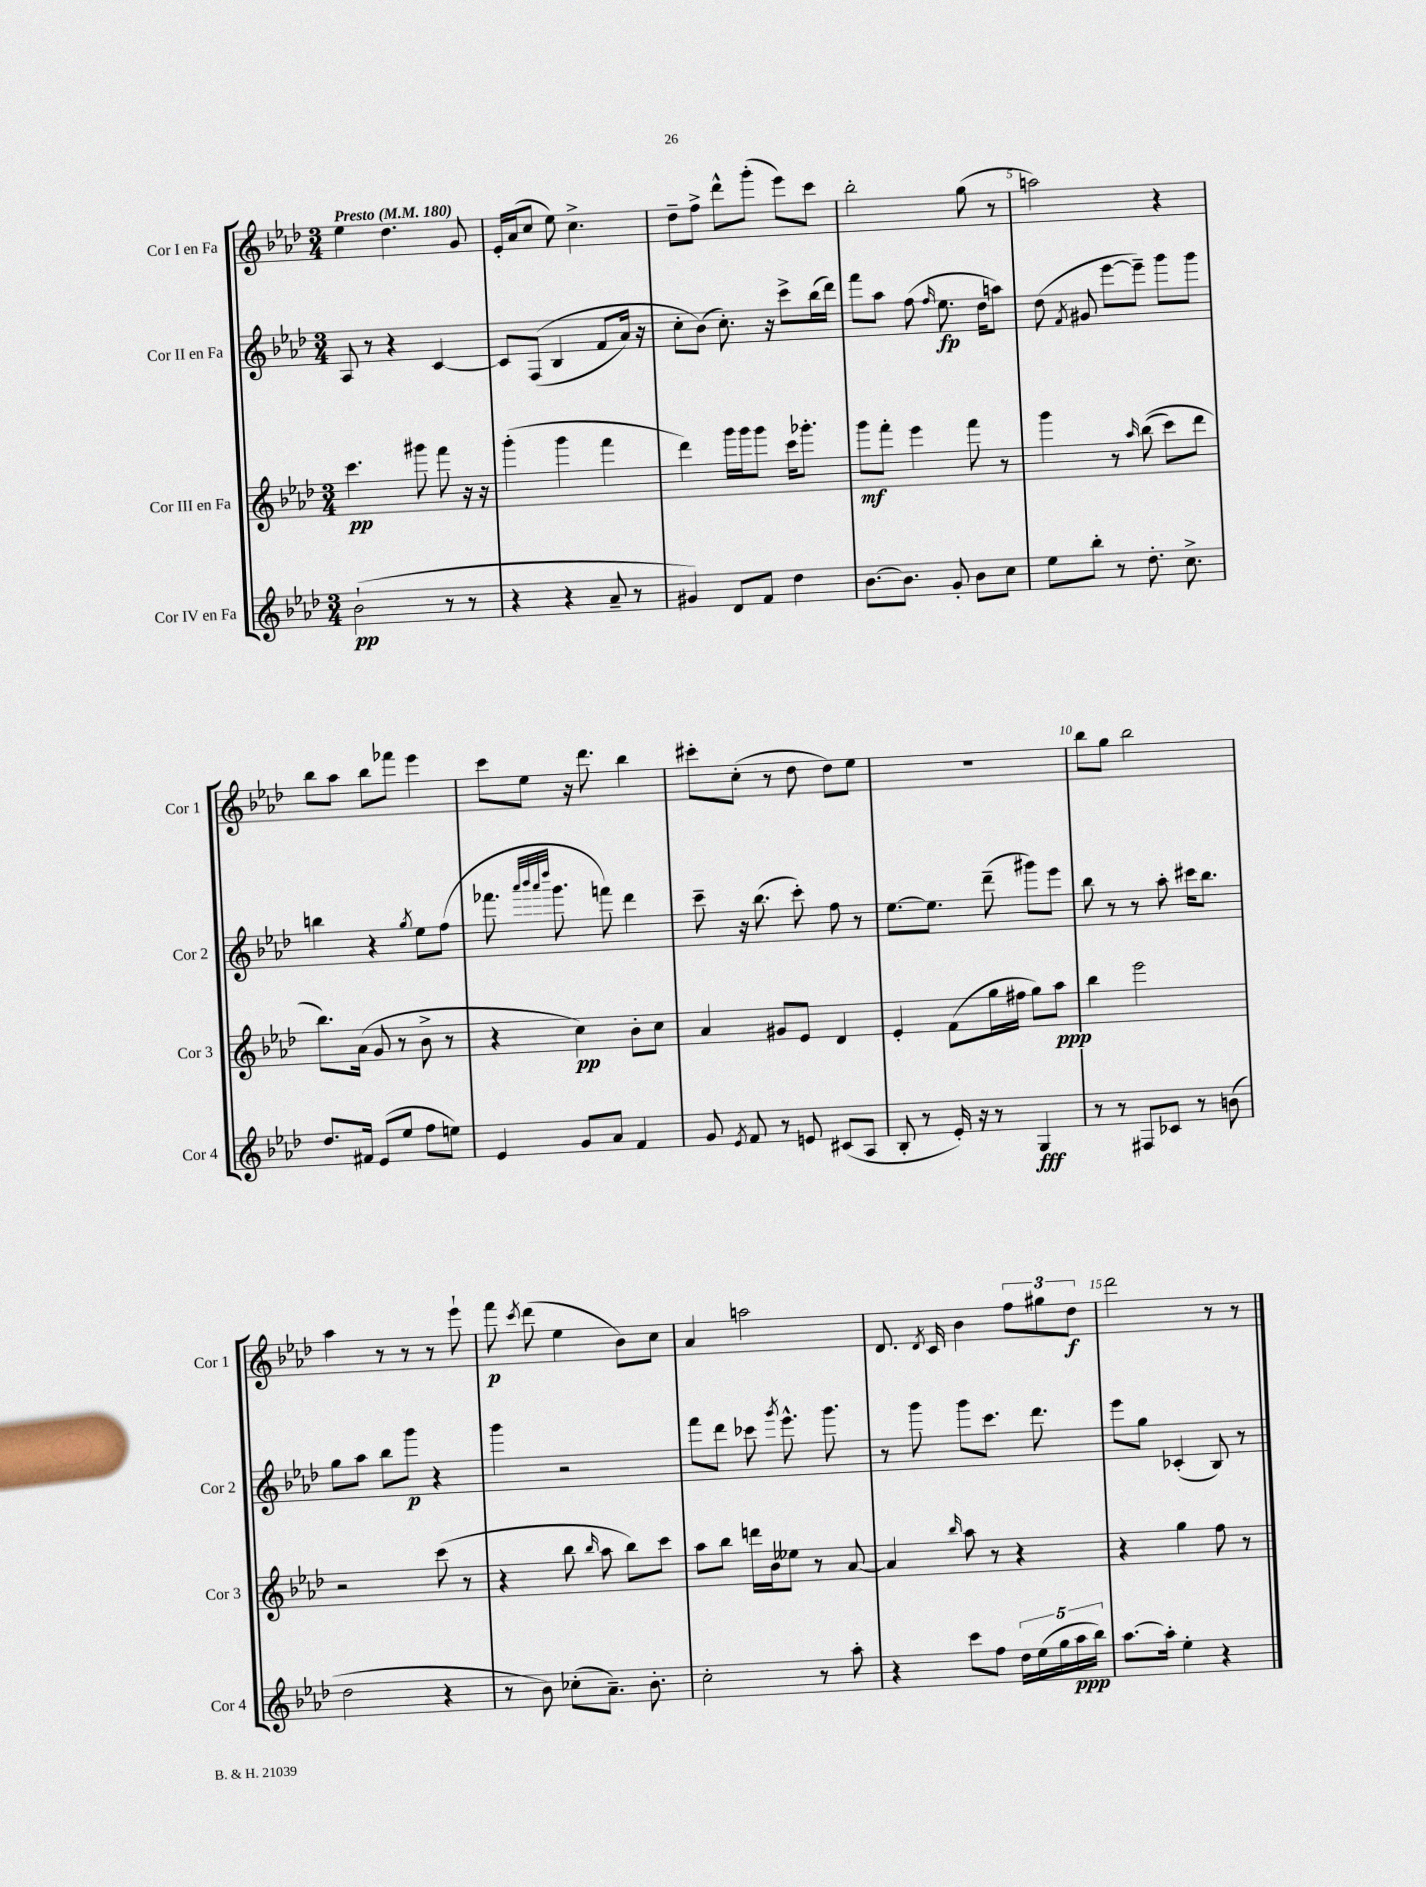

**kern	**dynam	**kern	**dynam	**kern	**dynam	**kern	**dynam
*part4	*part4	*part3	*part3	*part2	*part2	*part1	*part1
*staff4	*staff4	*staff3	*staff3	*staff2	*staff2	*staff1	*staff1
*I"Cor IV en Fa	*	*I"Cor III en Fa	*	*I"Cor II en Fa	*	*I"Cor I en Fa	*
*I'Cor 4	*	*I'Cor 3	*	*I'Cor 2	*	*I'Cor 1	*
*clefG2	*	*clefG2	*	*clefG2	*	*clefG2	*
*k[b-e-a-d-]	*	*k[b-e-a-d-]	*	*k[b-e-a-d-]	*	*k[b-e-a-d-]	*
*M3/4	*	*M3/4	*	*M3/4	*	*M3/4	*
*MM180	*	*MM180	*	*MM180	*	*MM180	*
=1	=1	=1	=1	=1	=1	=1	=1
!	!	!	!	!	!	!LO:TX:a:B:t=Presto	!
(2b-`\	pp	4.ccc\	pp	8A-/	.	4ee-\	.
.	.	.	.	8r	.	.	.
.	.	.	.	4r	.	4.dd-\	.
.	.	8ggg#X\	.	.	.	.	.
8r	.	8fff\	.	[4c/	.	.	.
8r	.	16r	.	.	.	8g/	.
.	.	16r	.	.	.	.	.
=2	=2	=2	=2	=2	=2	=2	=2
4r	.	(4ggg'\	.	8c/L]	.	16e-'/LL	.
.	.	.	.	.	.	(16a-/J	.
.	.	.	.	((8F/J	.	8cc/J	.
4r	.	4ggg\	.	4B-/	.	8ee-\)	.
.	.	.	.	.	.	4.cc^\	.
8a-~/	.	4fff\	.	8f/L	.	.	.
8r	.	.	.	16a-/Jk)	.	.	.
.	.	.	.	16r	.	.	.
=3	=3	=3	=3	=3	=3	=3	=3
4g#X/)	.	4ddd-\)	.	8cc'\L	.	8dd-~\L	.
.	.	.	.	(8b-\J)	.	8ff^\J	.
8d-/L	.	16ggg\LL	.	8.cc'\)	.	8ddd-^^\L	.
.	.	16ggg\J	.	.	.	.	.
8f/J	.	8ggg\J	.	.	.	(8ggg'\J	.
.	.	.	.	16r	.	.	.
4dd-\	.	16ccc\KL	.	8ccc^\L	.	8eee-\L)	.
.	.	8.ggg-X'\J	.	.	.	.	.
.	.	.	.	(16bb-\L	.	8ccc\J	.
.	.	.	.	16ddd-\JJ)	.	.	.
=4	=4	=4	=4	=4	=4	=4	=4
[8.b-\L	.	8ggg\L	mf	8fff\L	.	2bb-'\	.
.	.	8fff'\J	.	8aa-\J	.	.	.
8.b-\J]	.	.	.	.	.	.	.
.	.	4eee-\	.	(8ff\	.	.	.
.	.	.	.	16qqff/	.	.	.
8g'/	.	.	.	8.ee-\	fp	.	.
8b-\L	.	8fff\	.	.	.	(8gg\	.
.	.	.	.	16dd-\KL	.	.	.
8cc\J	.	8r	.	8aan\J)	.	8r	.
=5	=5	=5	=5	=5	=5	=5	=5
8ee-\L	.	4ggg\	.	(8dd-\	.	2aan\)	.
.	.	.	.	8qf/	.	.	.
8bb-'\J	.	.	.	8g#X/	.	.	.
8r	.	8r	.	[8eee-\L	.	.	.
.	.	16qqaa-/	.	.	.	.	.
8.dd-'\	.	((8bb-\	.	8eee-~\J])	.	.	.
.	.	8ccc\L)	.	8ggg\L	.	4r	.
8.cc^\	.	.	.	.	.	.	.
.	.	8ddd-\J	.	8ggg\J	.	.	.
!!LO:LB:g=z
=6	=6	=6	=6	=6	=6	=6	=6
8.dd-/L	.	8.bb-\L)	.	4bbn\	.	8bb-\L	.
.	.	.	.	.	.	8aa-\J	.
16f#X/Jk	.	(16a-\Jk	.	.	.	.	.
(8e-/L	.	8g/	.	4r	.	8bb-\L	.
8ee-/J	.	8r	.	.	.	8fff-X\J	.
.	.	.	.	8qgg/	.	.	.
8ff\L	.	8b-^\	.	8ee-\L	.	4eee-\	.
8een\J)	.	8r	.	(8ff\J	.	.	.
=7	=7	=7	=7	=7	=7	=7	=7
4e-/	.	4r	.	8.fff-X\	.	8ccc\L	.
.	.	.	.	.	.	8ee-\J	.
.	.	.	.	32qqaaa-/LLL	.	.	.
.	.	.	.	32qqbbb-/	.	.	.
.	.	.	.	32qqaaa-/	.	.	.
.	.	.	.	32qqdddd-/JJJ	.	.	.
.	.	.	.	8.ggg\	.	.	.
8g/L	.	4cc\)	pp	.	.	16r	.
.	.	.	.	.	.	8.ddd-\	.
8a-/J	.	.	.	8fffn\)	.	.	.
4f/	.	8b-'\L	.	4ddd-\	.	4bb-\	.
.	.	8cc\J	.	.	.	.	.
=8	=8	=8	=8	=8	=8	=8	=8
8g/	.	4a-/	.	8ccc~\	.	8ccc#X'\L	.
8qe-/	.	.	.	.	.	.	.
8f/	.	.	.	16r	.	(8cc'\J	.
.	.	.	.	(8.bb-\	.	.	.
8r	.	8g#X/L	.	.	.	8r	.
8en/	.	8e-/J	.	8ccc'\)	.	8dd-\	.
(8c#X/L	.	4d-/	.	8ff\	.	8dd-\L)	.
8A-/J	.	.	.	8r	.	8ee-\J	.
=9	=9	=9	=9	=9	=9	=9	=9
8B-'/	.	4e-'/	.	[8.ee-\L	.	2.r	.
8r	.	.	.	.	.	.	.
.	.	.	.	8.ee-\J]	.	.	.
16e-'/)	.	(8f\L	.	.	.	.	.
16r	.	.	.	.	.	.	.
8r	.	16gg\L	.	(8ddd-~\	.	.	.
.	.	16ff#X\JJ	.	.	.	.	.
4G/	fff	8gg\L)	.	8ggg#X\L)	.	.	.
.	.	8aa-\J	ppp	8eee-\J	.	.	.
=10	=10	=10	=10	=10	=10	=10	=10
8r	.	4bb-\	.	8bb-\	.	8bb-\L	.
8r	.	.	.	8r	.	8gg\J	.
8F#X/L	.	2eee-\	.	8r	.	2bb-\	.
8c-X/J	.	.	.	8aa-'\	.	.	.
8r	.	.	.	16ccc#X\KL	.	.	.
.	.	.	.	8.bb-\J	.	.	.
(8bn\	.	.	.	.	.	.	.
!!LO:LB:g=z
=11	=11	=11	=11	=11	=11	=11	=11
2dd-\	.	2r	.	8gg\L	.	4aa-\	.
.	.	.	.	8aa-\J	.	.	.
.	.	.	.	8bb-\L	.	8r	.
.	.	.	.	8ggg\J	p	8r	.
4r	.	(8ccc\	.	4r	.	8r	.
.	.	8r	.	.	.	8eee-`\	.
=12	=12	=12	=12	=12	=12	=12	=12
8r	.	4r	.	4ggg\	.	8fff\	p
.	.	.	.	.	.	8qccc/	.
8b-\)	.	.	.	.	.	(8ddd-\	.
(8cc-X'\L	.	8bb-\	.	2r	.	4ee-\	.
.	.	16qqbb-/	.	.	.	.	.
8.a-~\J)	.	8aa-\	.	.	.	.	.
.	.	8bb-\L)	.	.	.	8b-\L)	.
8.b-'\	.	.	.	.	.	.	.
.	.	8ccc\J	.	.	.	8cc\J	.
=13	=13	=13	=13	=13	=13	=13	=13
2cc'\	.	8aa-\L	.	8fff\L	.	4a-/	.
.	.	8bb-\J	.	8ddd-\J	.	.	.
.	.	16dddn\LL	.	8ccc-X\	.	2aan\	.
.	.	16b-\J	.	.	.	.	.
.	.	.	.	8qggg/	.	.	.
.	.	8ee--X\J	.	8.eee-^^\	.	.	.
8r	.	8r	.	.	.	.	.
.	.	.	.	8.ggg\	.	.	.
8aa-'\	.	[8a-/	.	.	.	.	.
=14	=14	=14	=14	=14	=14	=14	=14
4r	.	4a-/]	.	8r	.	8.d-/	.
.	.	.	.	8ggg\	.	.	.
.	.	.	.	.	.	8qd-/	.
.	.	.	.	.	.	16c/	.
.	.	16qqbb-/	.	.	.	.	.
8ccc\L	.	8aa-\	.	8ggg\L	.	4b-\	.
8ff\J	.	8r	.	8.ccc\J	.	.	.
20dd-\LL	.	4r	.	.	.	12ff\L	.
(20ee-\	.	.	.	.	.	.	.
.	.	.	.	8.ddd-\	.	.	.
.	.	.	.	.	.	12gg#X\	.
20gg\	.	.	.	.	.	.	.
20aa-\	ppp	.	.	.	.	.	.
.	.	.	.	.	.	12dd-\J	f
20bb-\JJ)	.	.	.	.	.	.	.
=15	=15	=15	=15	=15	=15	=15	=15
[8.aa-\L	.	4r	.	8eee-\L	.	2ddd-\	.
.	.	.	.	8gg\J	.	.	.
16aa-'\Jk]	.	.	.	.	.	.	.
4ee-'\	.	4gg\	.	(4c-X'/	.	.	.
4r	.	8ff\	.	8B-/)	.	8r	.
.	.	8r	.	8r	.	8r	.
==	==	==	==	==	==	==	==
*-	*-	*-	*-	*-	*-	*-	*-
